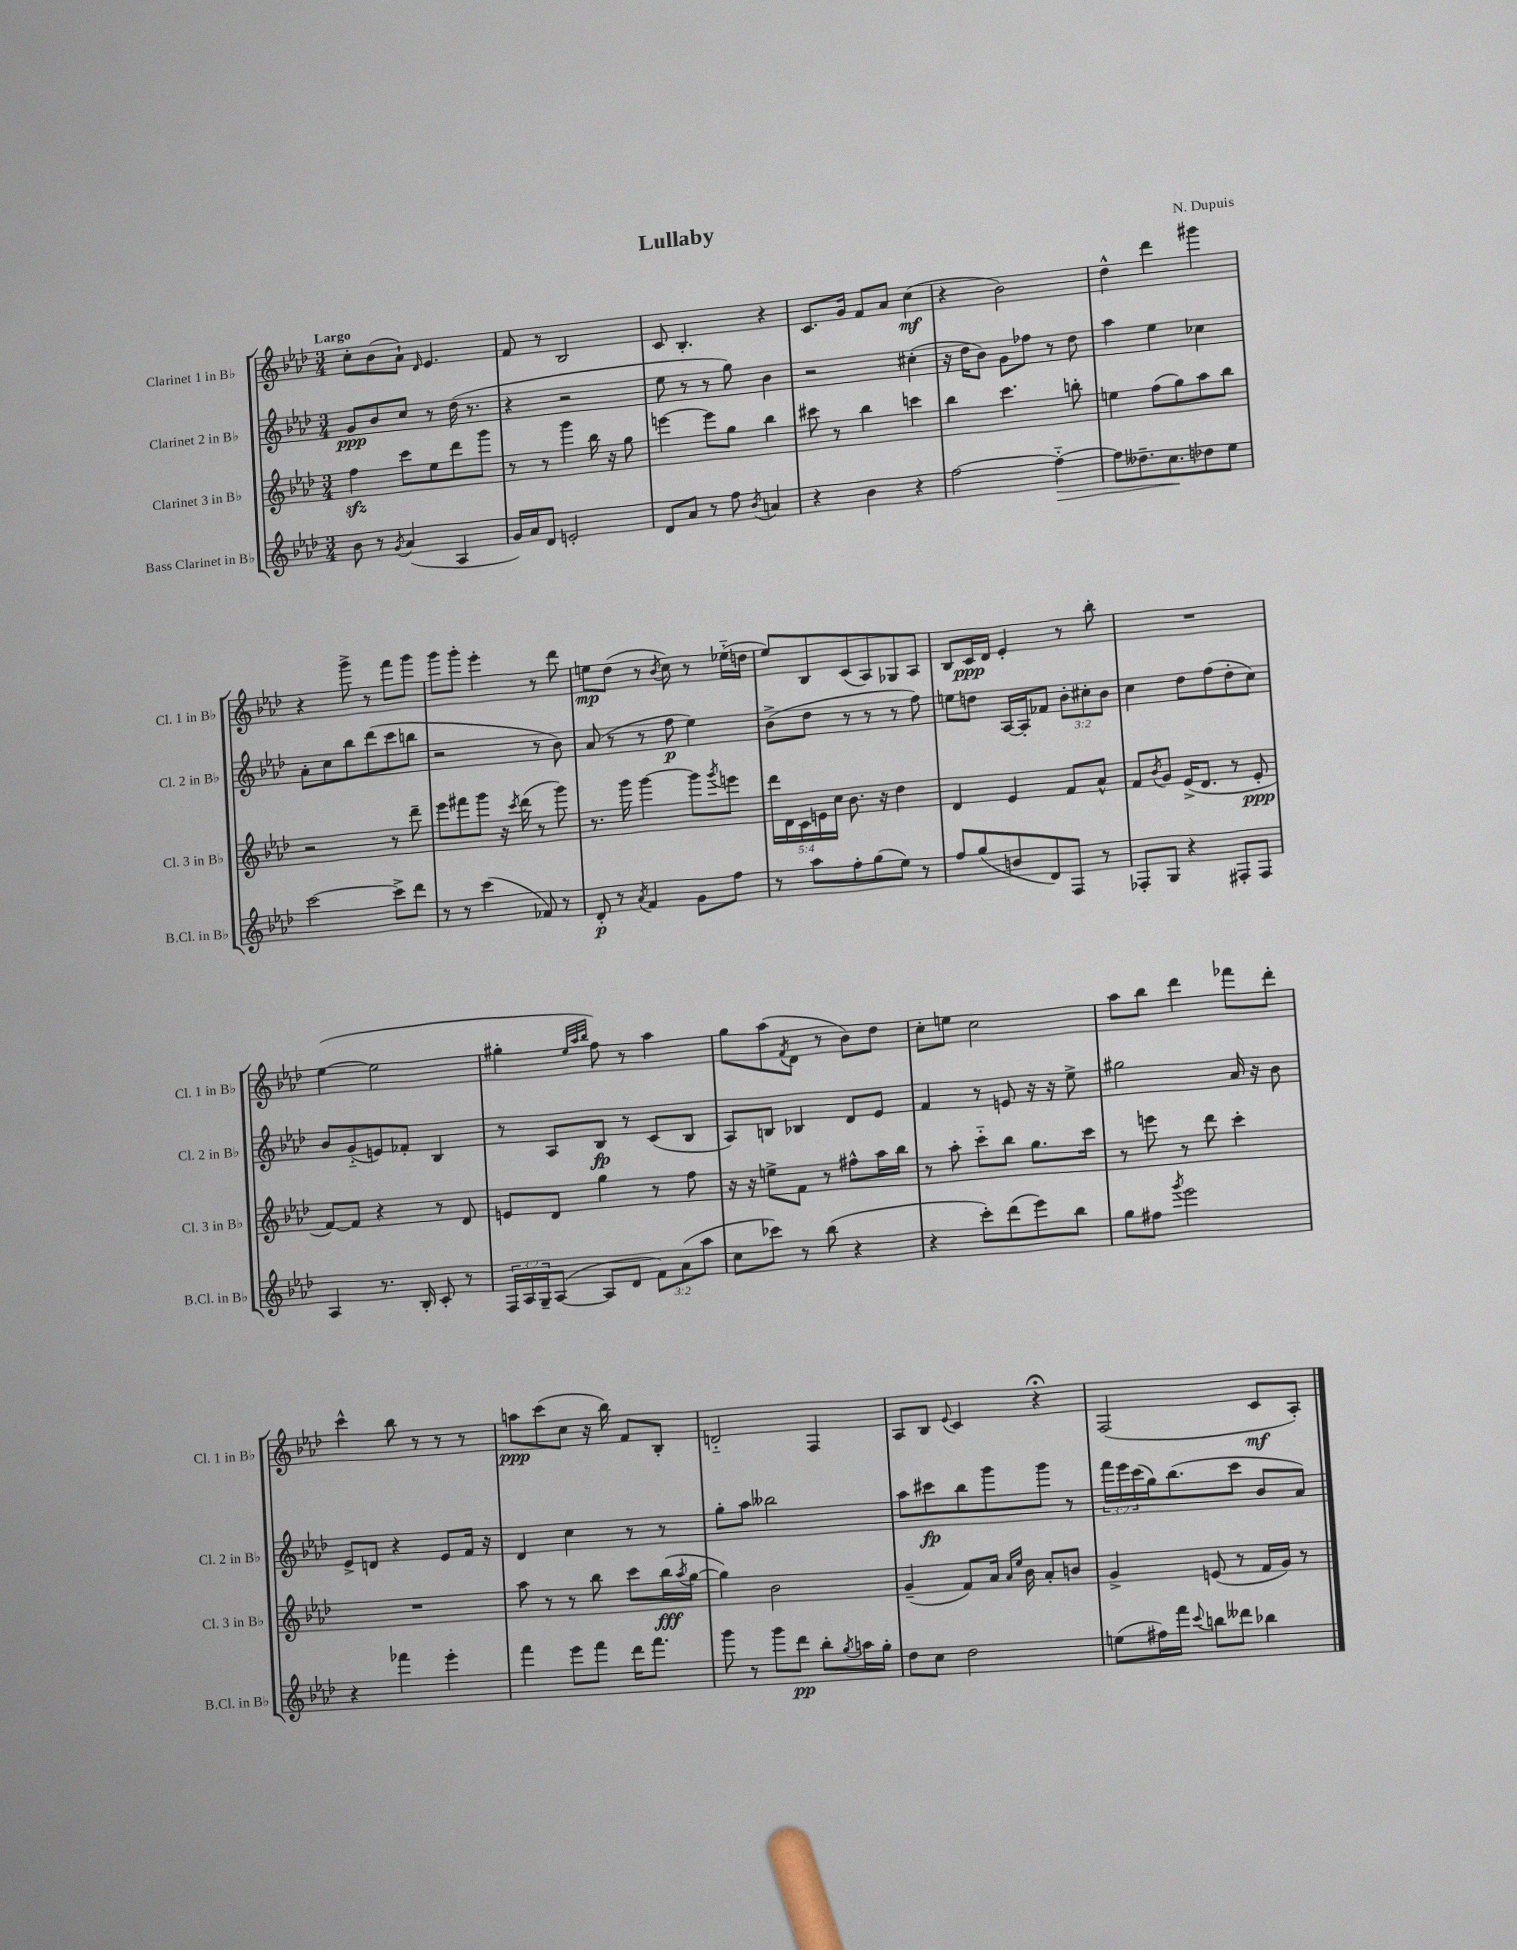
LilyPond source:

\header { title = "Lullaby" composer = "N. Dupuis" }
<<
\new StaffGroup <<
\new Staff = "s0" \with { instrumentName = "Clarinet 1 in Bb" shortInstrumentName = "Cl. 1 in Bb" } {
    \clef treble \key aes \major \numericTimeSignature \time 3/4 \tempo "Largo"
    c''8-. bes'8( aes'8-!) \grace { des'16 } ees'4. |
    f'8 r8 bes2 |
    c'8 bes4.-. r4 |
    c'8. g'16 f'8 aes'8 c''4\mf( |
    r4 bes'2) |
    des''4-^ des'''4 gis'''4 |
    r4 g'''8-> r8 f'''8 g'''8 |
    g'''8 g'''8-. ees'''4-. r8 des'''8 |
    e''8\mp des''8( r8 \acciaccatura { bes'8 } c''8) r8 ees''16-_( d''16 |
    ees''8) bes8 c'8( aes8) ges8 aes8 |
    bes8 c'16\ppp des'16 ees'4-. r8 bes''8-. |
    R2. |
    ees''4~( ees''2 |
    gis''4-. \grace { ees''32 aes''32 bes''32 } f''8) r8 aes''4 |
    g''8 aes''8( \acciaccatura { f'8 } des'8 r8 bes'8) des''8 |
    c''8-. e''8 c''2 |
    aes''8 bes''8 des'''4 fes'''8 des'''8-. |
    c'''4-^ bes''8 r8 r8 r8 |
    a''8\ppp c'''8( c''8 r16 bes''16) f'8 bes8-. |
    d'2-_ f4 |
    aes8 bes8 \appoggiatura { ees'8 } c'4 r4\fermata |
    f2( c'8\mf aes8-.) \bar "|." |
}
\new Staff = "s1" \with { instrumentName = "Clarinet 2 in Bb" shortInstrumentName = "Cl. 2 in Bb" } {
    \clef treble \key aes \major \numericTimeSignature \time 3/4 \override Staff.TupletNumber.text = #tuplet-number::calc-fraction-text
    g'8\ppp bes'8 c''8 r8 des''16( r8. |
    r4 r2 |
    ees''8 r8 r8 g''8) bes'4 |
    r2 cis''4-.( |
    r16 des''16 bes'8) g'8 fes''8 r8 des''8 |
    aes''4 ees''4 ces''4 |
    aes'8-. c''8 bes''8 des'''8( c'''8 b''8 |
    r2 r8 bes'8) |
    aes'8( r8 r8 f''8\p ees''4) |
    bes'8->( des''8 r8 r8 r8 f''8) |
    e''8 d''8 aes16~ aes16-. fes'8 \tuplet 3/2 { bes'8-. cis''8-. bes'8 } |
    c''4 des''8 f''8( des''8-. c''8) |
    bes'8 g'8-_( e'8) fes'8-. bes4 |
    r8 aes8 bes8\fp r8 c'8( bes8 |
    aes8) b8 bes4 des'8 ees'8 |
    f'4 r8 e'8 r16 r16 ees''8-> |
    gis''2 aes'16 r16 bes'8 |
    ees'8-> d'8 r4 ees'8 f'16 r16 |
    des'4 c''4 r8 r8 |
    g''8-. aes''8 beses''2 |
    aes''8 cis'''8\fp bes''8 g'''8 g'''8 r8 |
    \tuplet 3/2 { f'''16 ees'''16 c'''16( } g''16) bes''8.( c'''8 bes'8 aes'8) \bar "|." |
}
\new Staff = "s2" \with { instrumentName = "Clarinet 3 in Bb" shortInstrumentName = "Cl. 3 in Bb" } {
    \clef treble \key aes \major \numericTimeSignature \time 3/4 \override Staff.TupletNumber.text = #tuplet-number::calc-fraction-text
    f''4\sfz c'''8 ees''8 des'''8 g'''8 |
    r8 r8 g'''4 bes''16 r16 g''8 |
    e'''4~ e'''8 g''8 bes''4 |
    cis'''8 r8 bes''4 c'''4 |
    bes''4 c'''4. b''8-. |
    e''4 f''8( g''8) aes''8 bes''8 |
    r2 r8 des'''8-- |
    ees'''8 fis'''8 g'''8 r16 \acciaccatura { c'''8 } des'''16( r8 g'''8) |
    r8. g'''16 g'''4~ g'''8 \acciaccatura { g'''8 } e'''8 |
    \tuplet 5/4 { des'''16 des'16 c'16 e'16 c''16 } bes'8. r16 des''4 |
    des'4 ees'4 f'8 aes'8-^ |
    f'8 \acciaccatura { bes'8 } g'8 ees'16->( des'8. r8 ees'8-.\ppp |
    f'8~) f'8 r4 r8 des'8 |
    e'8 des'8 g''4 r8 f''8 |
    r16 r16 e''8-> f'8 r8 fis''8-^ aes''16 bes''16 |
    r8 aes''8-. c'''8-_ bes''8 g''8. c'''16 |
    r8 e'''8 r8 des'''8 c'''4-. |
    R2. |
    aes''8 r8 r8 bes''8 c'''8 bes''16\fff( \acciaccatura { aes''8 } g''16~ |
    g''4) bes'2 |
    g'4--( f'8) aes'16 \grace { aes'16 ees''16 } bes'16 aes'8-. b'8 |
    g'4-> e'8( r8 f'16 g'16) r8 \bar "|." |
}
\new Staff = "s3" \with { instrumentName = "Bass Clarinet in Bb" shortInstrumentName = "B.Cl. in Bb" } {
    \clef treble \key aes \major \numericTimeSignature \time 3/4 \override Staff.TupletNumber.text = #tuplet-number::calc-fraction-text
    bes'8 r8 \acciaccatura { g'8 } aes'4( aes4 |
    g'16) aes'16 des'8 e'2-. |
    des'8 aes'8 r8 f''8 \acciaccatura { bes'8 } a'4 |
    r4 bes'4 r4 |
    f''2~ f''4~-_\> |
    f''8 deses''8.-- c''8.\! des''8 ees''8 |
    c'''2~ c'''8-> des'''8 |
    r8 r8 c'''4( fes'8) r8 |
    des'8-.\p r8 \acciaccatura { aes'8 } f'4 g'8 f''8 |
    r8 aes''8 f''8-. g''8( ees''8) r8 |
    f''8 g''8( b'8 des'8) f8 r8 |
    fes8-. g8 r4 fis8-. fis8 |
    aes4 r8. bes16-. c'8-. r8 |
    \tuplet 3/2 { f16 aes16 g16-- } aes8~( aes8 des'8 \tuplet 3/2 { f'8) aes'8( aes''8 } |
    c''8 ces'''8) r8 bes''8( r4 |
    r4 c'''8-.) des'''8( ees'''8) bes''8 |
    g''8 fis''8 \acciaccatura { g'''8 } ees'''2 |
    r4 fes'''4 ees'''4-. |
    f'''4 ees'''8 f'''8 des'''16 f'''8. |
    g'''8 r8 g'''8 des'''8\pp bes''8-. \acciaccatura { g''8 } a''16 g''16-. |
    des''8 c''8 des''2 |
    e''8( fis''16) f'''16 \appoggiatura { c'''8 } b''8 deses'''8 bes''4 \bar "|." |
}
>>
>>
\layout { \context { \Score \remove "Bar_number_engraver" } }
